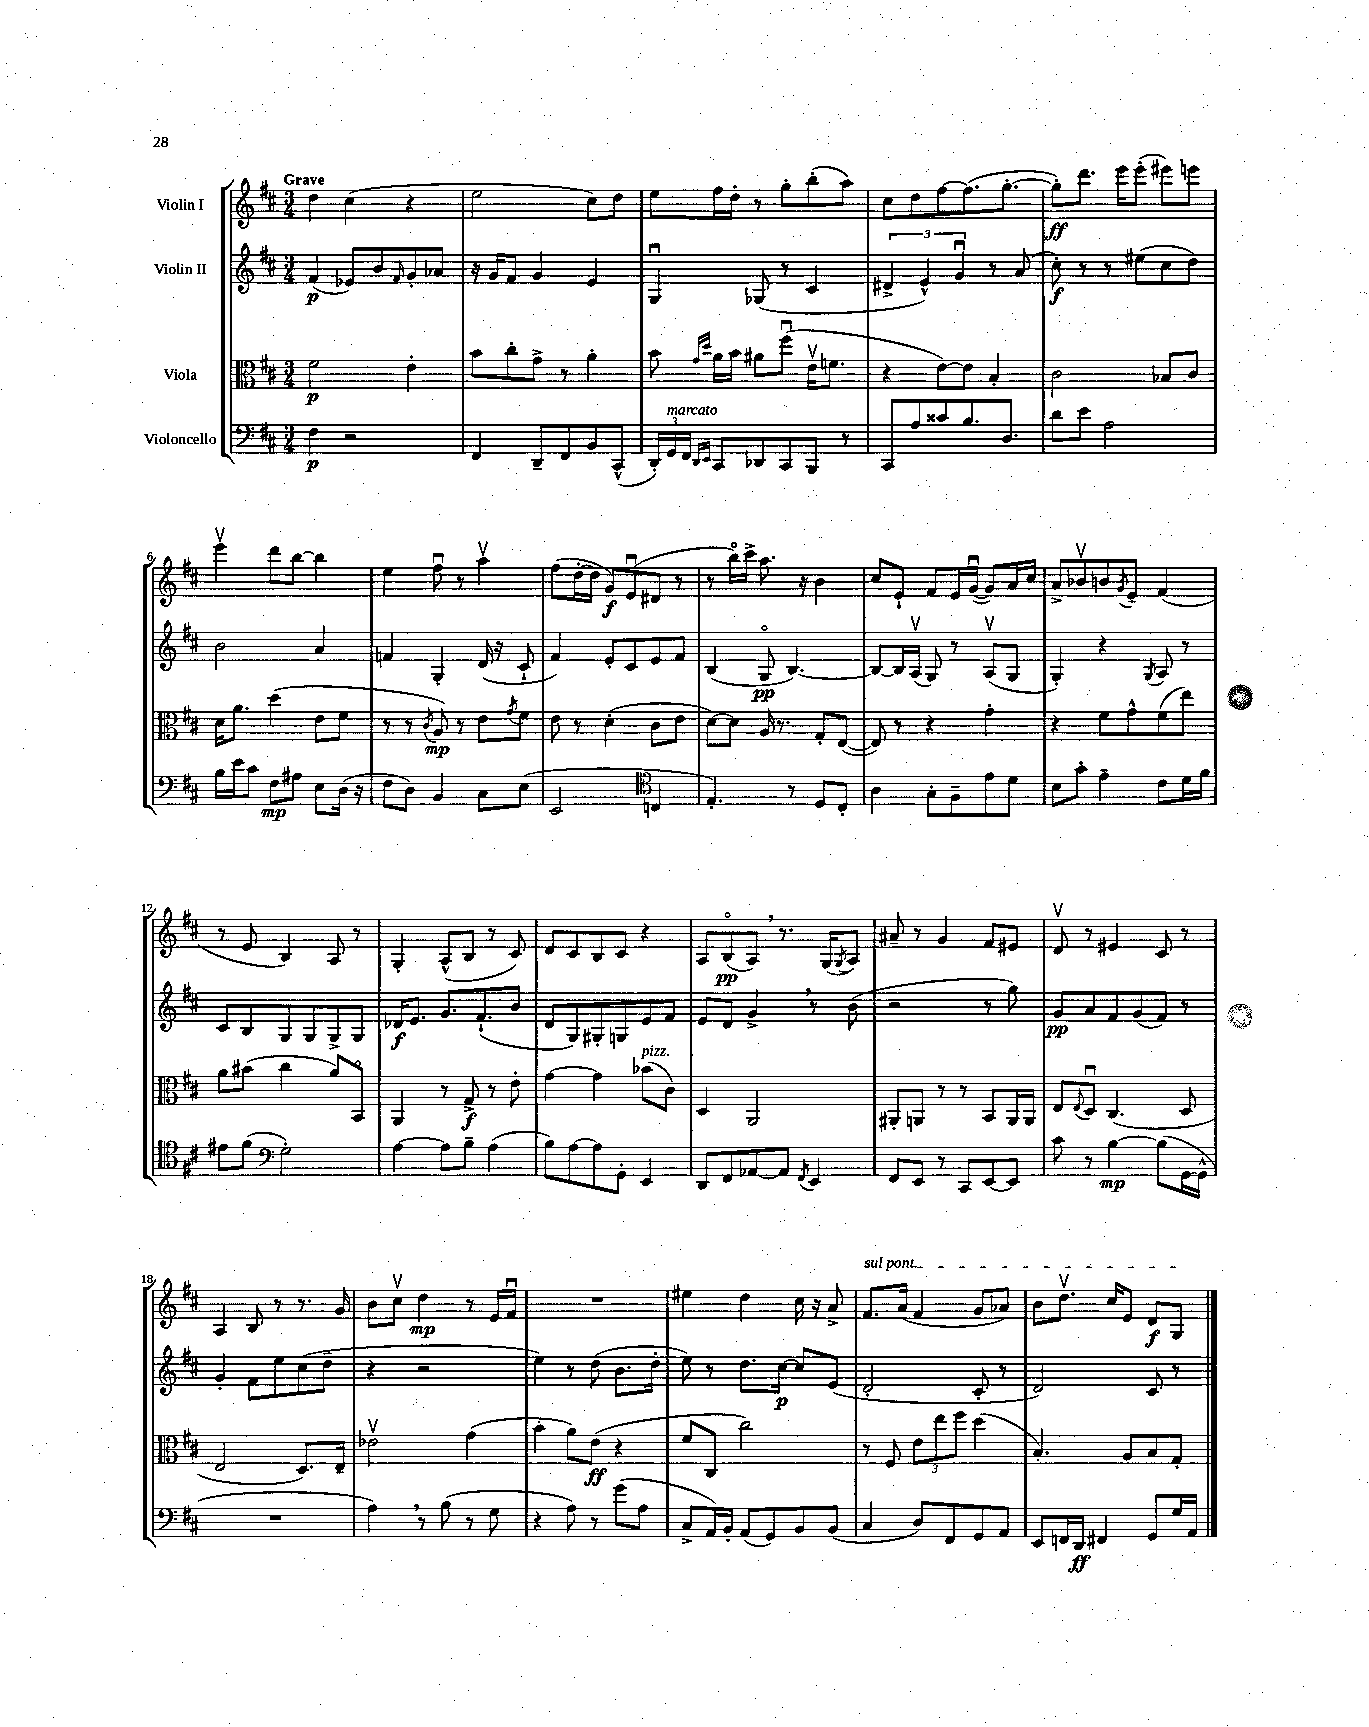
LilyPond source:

<<
\new StaffGroup <<
\new Staff = "s0" \with { instrumentName = "Violin I" } {
    \clef treble \key d \major \numericTimeSignature \time 3/4 \tempo "Grave"
    d''4 cis''4( r4 |
    e''2 cis''8) d''8 |
    e''8 fis''16 d''16-. r8 g''8-. b''8-.( a''8) |
    cis''8 d''8 fis''8~ fis''8.( g''8.~-. |
    g''8-.\ff) d'''8. e'''16 e'''8-.( eis'''8) e'''8 |
    e'''4\upbow d'''8 b''8~ b''4 |
    e''4 fis''8\downbow r8 a''4\upbow |
    fis''8( d''16~-. d''16 g'8\f) e'8\downbow( dis'8 r8 |
    r8 b''16\flageolet) cis'''16-> a''8. r16 b'4 |
    cis''8 e'8-! fis'8 e'16 g'16~\downbow( g'8) a'16 cis''16 |
    a'8-> bes'8\upbow b'8 \acciaccatura { g'8 } e'8-- fis'4( |
    r8 e'8 b4) a8 r8 |
    g4-. a8-^( b8 r8 cis'8) |
    d'8 cis'8 b8 cis'8 r4 |
    a8 b8\flageolet\pp( a8) \breathe r8. g16( \acciaccatura { g8 } a8) |
    ais'8-- r8 g'4 fis'8 eis'8 |
    d'8\upbow r8 eis'4 cis'8 r8 |
    a4 b8 r8 r8. g'16 |
    b'8 cis''8\upbow d''4\mp r8 e'16 fis'16\downbow |
    R2. |
    eis''4 d''4 cis''16 r16 a'8-> |
    \once \override TextSpanner.bound-details.left.text = \markup { \italic "sul pont." } fis'8.\startTextSpan a'16( fis'4 g'8 aes'8) |
    b'8 d''8.\upbow cis''16 e'8 d'8\f g8\stopTextSpan \bar "|." |
}
\new Staff = "s1" \with { instrumentName = "Violin II" } {
    \clef treble \key d \major \numericTimeSignature \time 3/4
    fis'4\p( ees'8) b'8 \grace { fis'16 } g'8-. aes'8 |
    r16 g'16 fis'8 g'4 e'4 |
    g4\downbow ges8( r8 cis'4 |
    \tuplet 3/2 { dis'4-> e'4-^) g'4\downbow } r8 a'8( |
    cis''8-.\f) r8 r8 eis''8( cis''8 d''8) |
    b'2 a'4 |
    f'4 g4-. d'16( r16 cis'8-! |
    fis'4) e'8-. cis'8 e'8 fis'8 |
    b4( g8\flageolet\pp b4.~) |
    b8~ b16 a16\upbow( g8) r8 a8\upbow( g8 |
    g4-.) r4 \acciaccatura { g8 } a8 r8 |
    cis'8 b8 g8 g8 g8-> g8 |
    des'16\f e'8. g'8. fis'8.-!( b'8 |
    d'8 g8) gis8-. g8 e'8 fis'8 |
    e'8 d'8 g'4-> \breathe r8 b'8( |
    r2 r8 g''8) |
    g'8\pp a'8 fis'8 g'8( fis'8) r8 |
    g'4-. fis'8 e''8 cis''8( d''8-- |
    r4 r2 |
    e''4) r8 d''8( b'8. d''16-. |
    e''8) r8 d''8. cis''16~\p cis''8 e'8( |
    d'2-. cis'8-. r8 |
    d'2) cis'8 r8 \bar "|." |
}
\new Staff = "s2" \with { instrumentName = "Viola" } {
    \clef alto \key d \major \numericTimeSignature \time 3/4
    fis'2\p e'4-. |
    b'8 cis''8-. g'8-> r8 a'4-. |
    b'8 \grace { g'16 d''16 } a'16 b'16 ais'8 fis''8\downbow( e'16\upbow f'8. |
    r4 e'8~) e'8 b4-. |
    cis'2 bes8 cis'8 |
    d'16 a'8. d''4( e'8 fis'8 |
    r8 r8 \acciaccatura { cis'8 } a8\mp) r8 e'8 \acciaccatura { g'8 } fis'8 |
    e'8 r8 d'4-.( cis'8 e'8 |
    d'8~) d'8 a16 r8. g8-. e8~( |
    e8) r8 r4 g'4-. |
    r4 fis'8 g'8-^ fis'8( e''8) |
    a'8 bis'8( cis''4 a'8) b,8\flageolet |
    a,4 r8 g8->\f r8 e'8-. |
    g'4~ g'4 bes'8^\markup { \italic "pizz." }( cis'8) |
    d4 a,2 |
    ais,8-. a,8 r8 r8 b,8 a,16 a,16 |
    e8 \appoggiatura { e8 } d8\downbow cis4.( d8 |
    e2 d8.) e16-- |
    ees'2\upbow g'4( |
    b'4-. a'8) e'8\ff( r4 |
    fis'8 cis8 cis''2) |
    r8 fis8 \tuplet 3/2 { e'8 e''8 fis''8 } d''4( |
    b4.-.) a8 b8 g8-. \bar "|." |
}
\new Staff = "s3" \with { instrumentName = "Violoncello" } {
    \clef bass \key d \major \numericTimeSignature \time 3/4
    fis4\p r2 |
    fis,4 d,8-- fis,8 b,8 cis,8-^( |
    \tuplet 3/2 { d,16-.) g,16^\markup { \italic "marcato" } fis,16 } \grace { d,16 e,16 } cis,8 des,8 cis,8 b,,8 r8 |
    cis,8 a8 cisis'8 b8. d8. |
    d'8 e'8 a2 |
    b16 e'16 cis'8 fis8\mp ais8 e8 d16( r16 |
    fis8 d8) b,4 cis8 e8( |
    e,2 \clef tenor c4 |
    e4.-.) r8 d8 cis8-. |
    a4 g8-. fis8-- e'8 d'8 |
    b8 g'8-. e'4-- cis'8 d'16 fis'16 |
    eis'8 fis'8( \clef bass g2-.) |
    a4~ a8 b8-- a4( |
    b8) a8~ a8 g,8-. e,4 |
    d,8 fis,8 aes,8~ aes,8 \acciaccatura { fis,8 } e,4 |
    fis,8 e,8 r8 cis,8 e,8~ e,8 |
    cis'8 r8 b4~\mp b8( g,16~ g,16-^ |
    R2. |
    a4) \breathe r8 b8( r8 g8 |
    r4 a8) r8 g'8( a8 |
    cis8-> a,16) b,16-. a,8( g,8) b,8 b,8( |
    cis4 d8) fis,8 g,8 a,8 |
    e,8 f,16 d,16\ff fis,4 g,8 g16 a,16 \bar "|." |
}
>>
>>
